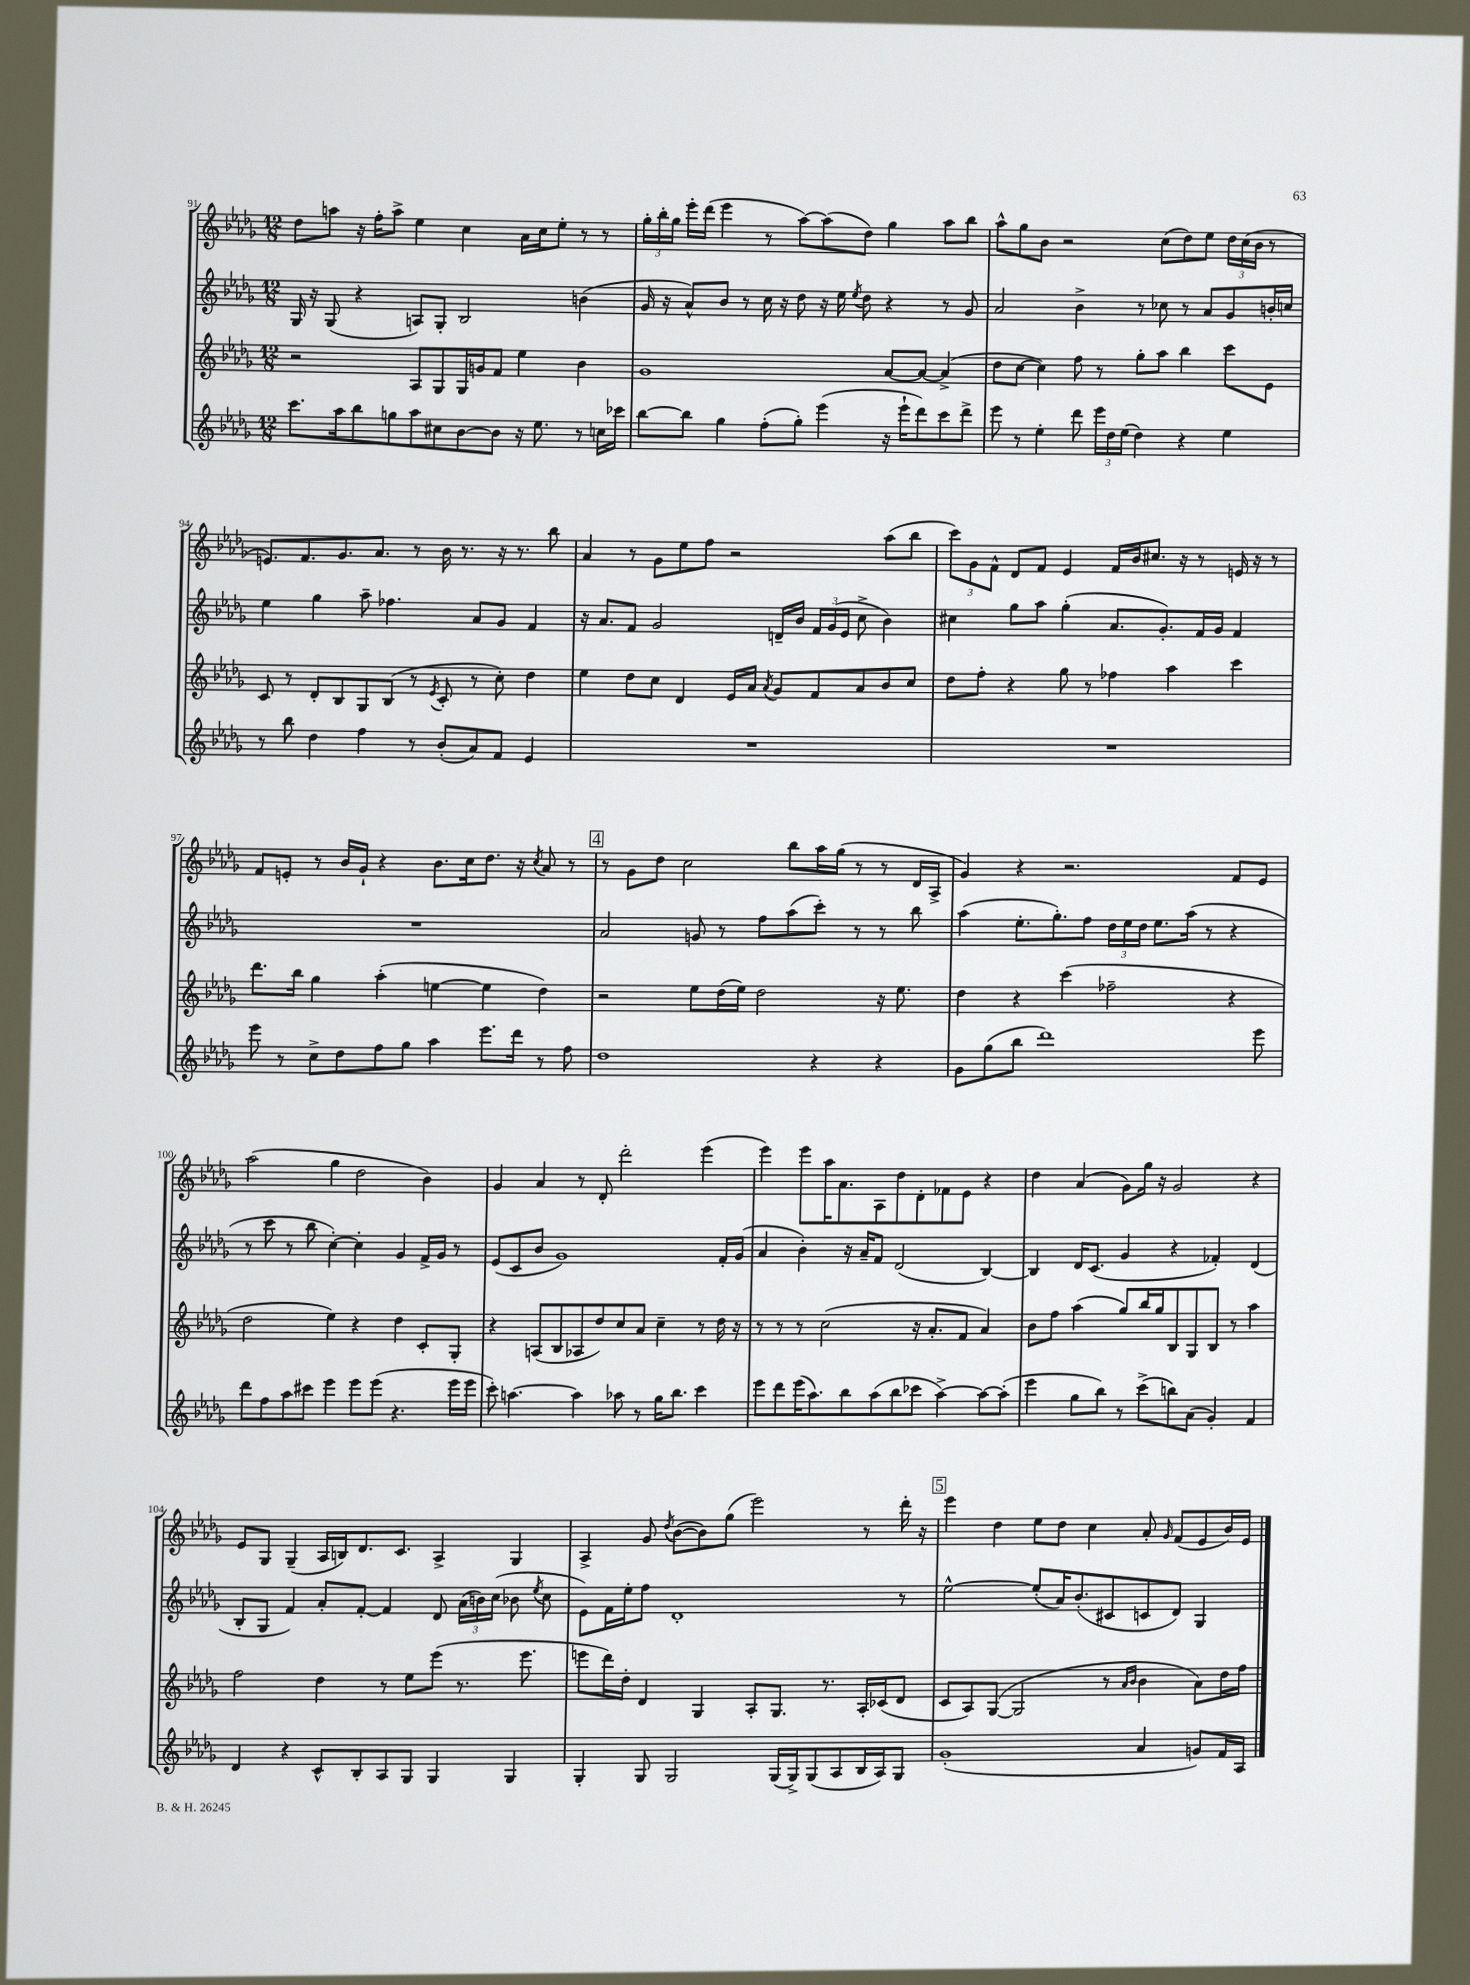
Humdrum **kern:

**kern	**kern	**kern	**kern
*staff4	*staff3	*staff2	*staff1
*clefG2	*clefG2	*clefG2	*clefG2
*k[b-e-a-d-g-]	*k[b-e-a-d-g-]	*k[b-e-a-d-g-]	*k[b-e-a-d-g-]
*M12/8	*M12/8	*M12/8	*M12/8
8.ccc\L	2r	16G-/	8dd-\L
.	.	16r	.
.	.	(8G-/	8aa\J
16aa-\k	.	.	.
8bb-\	.	4r	16r
.	.	.	16ff'\LK
8gg\	.	.	8aa^\J
8aa-\	8A-/L	8A/L)	4ee-\
8cc#\	8G-/	8G-'/J	.
[8b-\	16G-/L	2B-/	4cc\
.	16g/J	.	.
8b-\]J	8f/J	.	.
16r	4ee-\	.	16a-\LL
8.ee-\	.	.	16cc\J
.	.	.	8ee-'\J
8r	4b-\	(4b\	8r
16cc\LL	.	.	8r
16ccc-\JJ	.	.	.
=	=	=	=
[8bb-\L	1g-	16g-/	24gg-'\LL
.	.	.	24bb-'\
.	.	16r	.
.	.	.	24gg-\JJ
8bb-\]J	.	8a-^^/L)	16eee-'\LL
.	.	.	(16ddd-\JJ
4gg-\	.	8b-/J	4eee-\
.	.	8r	.
(8ff'\L	.	16cc\	8r
.	.	16r	.
8gg-'\J)	.	8dd-\	[8aa-\L)
(4eee-\	.	16r	(8aa-\]
.	.	16ee-\	.
.	.	8qee-/	.
.	.	8dd-\	8dd-\J)
16r	[8a-/L	4r	4gg-\
16eee-`\LK	.	.	.
8ddd-\)	8a-/_J	.	.
8ccc\	(4a-^/]	8r	8aa-\L
8ddd-^\J	.	8g-/	8bb-\J
=	=	=	=
8eee-\	8dd-\L	2a-/	8aa-^^\L
8r	[8cc\J	.	8gg-\
4ee-'\	4cc\])	.	8b-\J
.	.	.	2r
8ddd-\	8ff\	4b-^\	.
24eee-\LL	8r	.	.
24dd-\	.	.	.
(24ee-\JJ	.	.	.
4dd-\)	8gg-'\L	8r	.
.	8aa-\J	8cc-\	(8cc\L
4r	4bb-\	8r	8dd-\)
.	.	8a-/L	8ee-\J
4ee-\	8ccc\L	8g-/	24dd-\LL
.	.	.	(24cc\
.	.	.	24b-\JJ
.	8e-\J	16b'/L	8r
.	.	16cc/JJ	.
=	=	=	=
8r	8c/	4ee-\	8.e/L)
8bb-\	8r	.	.
.	.	.	8.f/
4dd-\	8d-'/L	4gg-\	.
.	8B-/	.	8.g-/
4ff\	8G-/	8aa-~\	.
.	.	.	8.a-/J
.	(8B-/J	4.ff-\	.
8r	8r	.	8r
.	8qe-/	.	.
(8b-'/L	8c'/	.	16b-\
.	.	.	8.r
8a-/)	8r	8a-/L	.
8f/J	8cc'\)	8g-/J	16r
.	.	.	8.r
4e-/	4dd-\	4f/	.
.	.	.	8bb-\
=	=	=	=
1.r	4ee-\	16r	4a-/
.	.	8.a-/L	.
.	8dd-\L	8f/J	8r
.	8cc\J	2g-/	8g-\L
.	4d-/	.	8ee-\
.	.	.	8ff\J
.	16e-/LL	.	2r
.	16a-/JJ	.	.
.	8qa-/	.	.
.	8g-/L	16d~/LL	.
.	.	16b-/JJ	.
.	8f/	24f/LL	.
.	.	(24g-/	.
.	.	24e-/JJ	.
.	8a-/	8cc^\	.
.	8b-/	4b-\)	(8aa-\L
.	8cc/J	.	8bb-\J
=	=	=	=
1.r	8dd-\L	4cc#\	12ccc\L)
.	.	.	12g-\
.	8ff'\J	.	.
.	.	.	12f^^\J
.	4r	8gg-\L	8d-/L
.	.	8aa-\J	8f/J
.	8gg-\	(4gg-'\	4e-/
.	8r	.	.
.	4ff-\	8.a-/L	16f/LL
.	.	.	16b-/J
.	.	.	8.cc#/J
.	.	8.g-'/)	.
.	4aa-\	.	.
.	.	.	16r
.	.	16f/L	8r
.	.	16g-/JJ	.
.	4ccc\	4f/	16e/
.	.	.	16r
.	.	.	8r
=	=	=	=
8eee-\	8.ddd-\L	1.r	8f/L
8r	.	.	8e'/J
.	16bb-\Jk	.	.
8cc^\L	4gg-\	.	8r
8dd-\	.	.	16b-/LL
.	.	.	16g-`/JJ
8ff\	(4aa-'\	.	4r
8gg-\J	.	.	.
4aa-\	[4ee\	.	8.b-\L
.	.	.	16cc\k
8.eee-\L	4ee\]	.	8.dd-\J
16ddd-\Jk	.	.	16r
.	.	.	8qcc/
8r	4dd-\)	.	8a-/
8ff\	.	.	8r
=	=	=	=
1dd-	2r	2a-/	8r
.	.	.	8g-\L
.	.	.	8dd-\J
.	.	.	2cc\
.	8ee-\L	8g/	.
.	(16dd-\L	8r	.
.	16ee-\JJ)	.	.
.	2dd-\	8ff\L	.
.	.	(8aa-\	8bb-\L
4r	.	8ccc'\J)	16aa-\L
.	.	.	(16gg-\JJ
.	.	8r	8r
4r	16r	8r	8r
.	8.ee-\	.	.
.	.	8bb-\	16d-/LL
.	.	.	16A-^/JJ
=	=	=	=
8g-\L	4dd-\	(4aa-\	4g-/)
(8gg-\	.	.	.
8bb-\J	4r	8.ee-'\L	4r
1ddd-)	.	.	.
.	.	8.gg-'\)	.
.	(4ccc\	.	2.r
.	.	8ff\J	.
.	2ff-~\	24dd-\LL	.
.	.	24ee-\	.
.	.	24dd-\JJ	.
.	.	8.ee-\L	.
.	.	(16aa-\Jk	.
.	.	8r	.
.	4r	4r	8f/L
8eee-\	.	.	8e-/J
=	=	=	=
8ddd-\L	2dd-\	8r	(2aa-\
8ff\	.	8ccc\	.
8aa-\	.	8r	.
8ccc#\J	.	8bb-\	.
4eee-\	4ee-\)	[4cc'\)	4gg-\
8eee-\L	4r	4cc'\]	2dd-\
(8eee-\J	.	.	.
4.r	4dd-\	4g-/	.
.	8c'/L	16f^/LL	4b-\)
.	.	16g-/JJ	.
16eee-\LL	8G-'/J	8r	.
16eee-\JJ	.	.	.
=	=	=	=
8ccc'\)	4r	(8e-/L	4g-/
[4.aa\	.	8c/	.
.	(8A/L	8b-/J	4a-/
.	8B-/	1g-)	.
4aa\]	8A-/	.	8r
.	8dd-/)	.	8d-'/
8aa-\	8cc/	.	2ddd-'\
8r	8a-/J	.	.
16gg-\LK	4cc~\	.	.
8.bb-\J	.	.	.
4ccc\	8r	.	(4eee-\
.	16dd-\	16f'/LL	.
.	16r	(16g-/JJ	.
=	=	=	=
8eee-\L	8r	4a-/	4eee-\)
8ddd-\	8r	.	.
(16eee-\K	8r	4b-'\)	8eee-\L
8.aa-\)	.	.	.
.	(2cc\	.	16aa-\K
.	.	.	8.a-\
8bb-\	.	16r	.
.	.	16a-~/LK	.
(8aa-\	.	8f/J	8A-\
8bb-\	.	(2d-/	8dd-\
8ccc-\J	16r	.	8d-'\
.	8.a-'/L	.	.
[4aa-^\)	.	.	8f-\
.	8f/J	.	8e-\J
8aa-\_L	4a-/)	[4B-/)	4r
(8aa-'\]J	.	.	.
=	=	=	=
4eee-\	8b-\L	4B-/]	4dd-\
.	8ff\J	.	.
8gg-\L	(4aa-\	16d-/LK	(4a-/
.	.	(8.c/J	.
8bb-\J)	.	.	.
8r	8gg-/L)	4g-/	8g-\L)
(8ccc^\L	16bb-/L	.	16gg-\Jk
.	16gg-/J	.	16r
8bb\)	8B-/	4r	2g-/
(8a-\J	8G-/	.	.
4g-'/)	8B-/J	4f-'/)	.
.	8r	.	.
4f/	4aa-\	(4d-/	4r
=	=	=	=
4d-/	2ff\	8B-'/L	8e-/L
.	.	8G-/J	8G-/J
4r	.	4f/)	(4G-~/
8c^^/L	4dd-\	8a-'/L	16A-/LL
.	.	.	16B/J)
8B-'/	.	[8f'/J	8.d-/
8A-/	8r	4f/]	.
.	.	.	8.c/J
8G-/J	8ee-\L	.	.
4G-/	(8eee-\J	8d-/	4A-^/
.	8.r	(24a-\LL	.
.	.	24b\)	.
.	.	(24cc\JJ	.
4G-/	.	8b-\	4G-/
.	8.eee-\	.	.
.	.	8qee-/	.
.	.	8cc\	.
=	=	=	=
4G-'/	8eee\L	8e-\L)	4A-^/
.	16ddd-\L)	16f\L	.
.	16dd-'\JJ	16ee-'\J	.
8G-/	4d-/	8ff\J	8g-/
.	.	.	8qdd-/
2G-/	.	1d-'	([8b-\L
.	4G-/	.	8b-\])
.	.	.	(8gg-\J
.	8A-'/L	.	2eee-\)
(16G-/LL	8.G-/J	.	.
16G-^/J)	.	.	.
(8G-/	.	.	.
.	8.r	.	.
8A-/	.	.	.
16B-/L	16A-'/LL	.	8r
16A-/J)	(16c-/J	.	.
8G-/J	8d-/J	8r	16ddd-'\
.	.	.	16r
=	=	=	=
(1g-'	8c/L	[2ee-^^\	4eee-\
.	8A-/)	.	.
.	([8G-/J	.	4dd-\
.	2G-/]	.	.
.	.	(8ee-'/]L	8ee-\L
.	.	16a-/K)	8dd-\J
.	.	(8.b-'/	.
.	.	.	4cc\
.	8r	8c#/	.
.	16qqa-/LL	.	.
.	16qqb-/JJ	.	.
4a-/	4b-\	8c/	8a-'/
.	.	.	16qqg-/
.	.	8d-/J)	(8f/L
8g/L)	8a-\L)	4G-/	8e-/
16f/L	16dd-\L	.	16b-/L)
16A-/JJ	16ff\JJ	.	16e-/JJ
==	==	==	==
*-	*-	*-	*-
